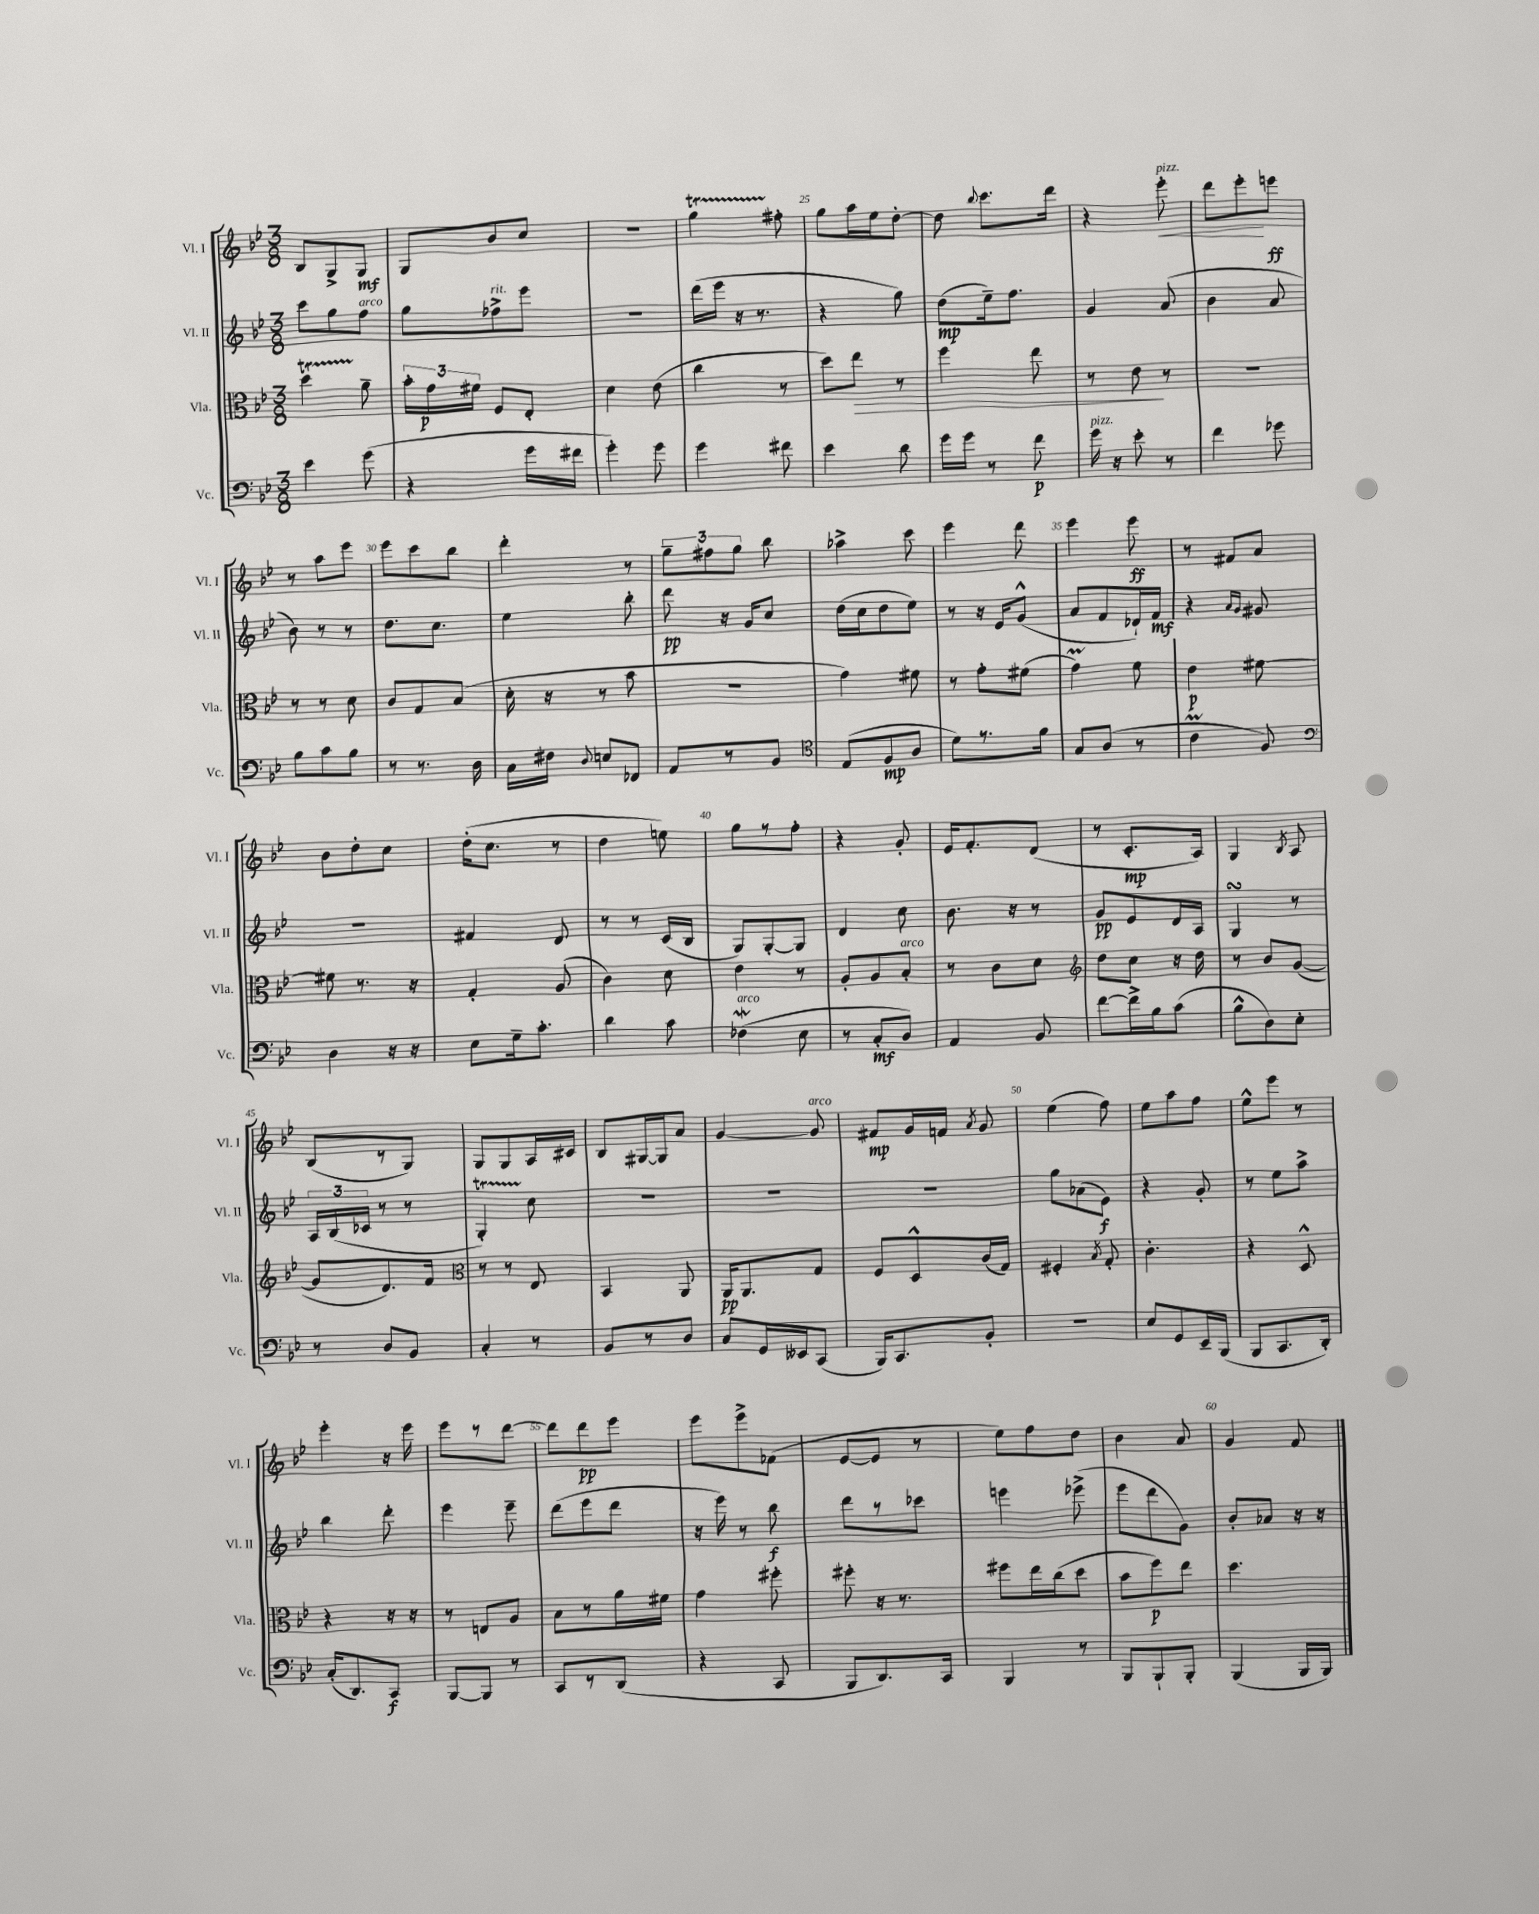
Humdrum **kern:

**kern	**kern	**kern	**kern
*staff4	*staff3	*staff2	*staff1
*clefF4	*clefC3	*clefG2	*clefG2
*k[b-e-]	*k[b-e-]	*k[b-e-]	*k[b-e-]
*M3/8	*M3/8	*M3/8	*M3/8
4e-	4dd	8ccc	8B-
.	.	8gg	8G^
(8g	8a~	8ff	8G
=	=	=	=
4r	24b-'	8gg	8G
.	24g	.	.
.	24f#	.	.
.	8F	8ff-^	8b-
16g	8E-'	8eee-	8cc
16f#	.	.	.
=	=	=	=
4g')	4d	4.r	4.r
8g	(8e-	.	.
=	=	=	=
4g	4cc	(16ddd	4gg
.	.	16eee-	.
.	.	16r	.
.	.	8.r	.
8f#	8r	.	8ff#'
=	=	=	=
4e-	8dd)	4r	8gg
.	8ee-	.	16aa
.	.	.	16ee-
8d	8r	8gg)	[8dd'
=	=	=	=
16g	4ff	(8dd	8dd]
16g	.	.	.
.	.	.	8qqbb-
8r	.	16ee-~)	8.ccc
.	.	8.ff	.
8f	8ee-	.	.
.	.	.	16ddd
=	=	=	=
16g	8r	4g	4r
16r	.	.	.
8e-'	8e-	.	.
8r	8r	(8a	8eee-'
=	=	=	=
4f	4.r	4b-	8ddd
.	.	.	8eee-'
8g-	.	8a	8eee
=	=	=	=
8B-	8r	8b-)	8r
8c	8r	8r	8aa
8B-	8d	8r	8eee-
=	=	=	=
8r	8c	8.dd	8eee-
8.r	8G	.	8ccc
.	.	8.cc	.
.	(8B-	.	8bb-
16D	.	.	.
=	=	=	=
16C	16d'	4ee-	4ddd'
16F#	16r	.	.
8qqD	.	.	.
8E	8r	.	.
8FF-	8b-	8bb-'	8r
=	=	=	=
8AA	4.r	8ddd	12gg~
.	.	.	12ff#
8r	.	16r	.
.	.	.	12gg
.	.	16g	.
8BB-	.	8cc	8bb-
=	=	=	=
*clefC4	*	*	*
(8E-	4g)	(16dd	4aa-^
.	.	16cc	.
8F	.	8dd	.
8A	8f#	8ee-)	8ccc
=	=	=	=
8d)	8r	8r	4eee-
8.r	8g'	16r	.
.	.	16e-	.
.	(8f#	(8g^^	8ddd
16f	.	.	.
=	=	=	=
8G	4g)	8a	4eee-
(8A	.	8f	.
8r	8f	16d-`)	8eee-
.	.	16f	.
=	=	=	=
4c	4e-	4r	8r
.	.	.	8f#
.	.	16qqa	.
.	.	16qqg	.
8F)	[8f#	8g#	8a
=	=	=	=
*clefF4	*	*	*
4D	8f#]	4.r	8b-
.	8.r	.	8dd'
16r	.	.	8cc
16r	16r	.	.
=	=	=	=
8E-	4G'	4f#	(16dd'
.	.	.	8.cc
16G~	.	.	.
8.c'	.	.	.
.	(8A	8d	8r
=	=	=	=
4d	4c)	8r	4dd
.	.	8r	.
8c	8d	(16c	8ee)
.	.	16B-	.
=	=	=	=
(4F-	4e-	8G)	8gg
.	.	[8G'	8r
8E-	8r	8G]	8ff'
=	=	=	=
8r	8A'	4d	4r
8C'	8A	.	.
8D)	8B-'	8cc	8g'
=	=	=	=
4AA	8r	8.b-	16e-
.	.	.	8.f'
.	8c	.	.
.	.	16r	.
8BB-	8d	8r	(8d
=	=	=	=
*	*clefG2	*	*
[8f	8dd	8g	8r
16f^]	8cc	8e-	8.c'
16B-	.	.	.
(8c	16r	16d	.
.	16dd	16A	16A)
=	=	=	=
8B-^^	8r	4G	4G
8D)	8b-	.	.
.	.	.	8qB-
8E-'	([8g	8r	8A
=	=	=	=
8r	8g]	24A	(8B-
.	.	(24B-	.
.	.	24c-	.
8D	8.d)	8r	8r
8BB-	.	8r	8G)
.	16f	.	.
=	=	=	=
*	*clefC3	*	*
4C'	8r	4G')	8G
.	8r	.	8G
8r	8E-	8cc	16A
.	.	.	16c#
=	=	=	=
8BB-	4BB-	4.r	8B-
8r	.	.	[16G#
.	.	.	16G#]
8D	8AA	.	8a
=	=	=	=
8C	16AA	4.r	[4g
.	8.AA	.	.
16GG	.	.	.
16EE--	.	.	.
(8CC	8G	.	8g]
=	=	=	=
16BBB-)	8F	4.r	8f#
8.CC	.	.	.
.	8D^^	.	16g
.	.	.	16f
.	.	.	8qa
8BB-'	(16c	.	8g
.	16G)	.	.
=	=	=	=
4.r	4F#'	8gg	(4ee-
.	.	(8a-	.
.	8qB-	.	.
.	8G'	8e-)	8ff)
=	=	=	=
8E-	4.c'	4r	8ee-
8GG	.	.	8aa
16EE-~	.	8g'	8ff
(16BBB-	.	.	.
=	=	=	=
8BBB-	4r	8r	8ee-^^
8.CC	.	8ee-	8eee-
.	8D^^	8aa^	8r
16DD')	.	.	.
=	=	=	=
(16C'	4r	4bb-	4eee-'
8.DD)	.	.	.
8CC	16r	8ddd'	16r
.	16r	.	16eee-
=	=	=	=
[8BBB-	8r	4eee-	8eee-
8BBB-]	8E	.	8r
8r	8A	8eee-~	[8ddd
=	=	=	=
8CC	8B-	(8ddd	8ddd]
8r	8r	8eee-	8ddd
(8DD	16a	8ddd	8eee-
.	16f#	.	.
=	=	=	=
4r	4g	16r	8eee-
.	.	16eee-)	.
.	.	8r	8eee-^
8CC	8ff#'	8bb-	(8f-
=	=	=	=
8BBB-	8ff#'	8ddd	[8e-
8.DD)	16r	8r	8e-]
.	8.r	.	.
.	.	8ccc-	8r
16CC	.	.	.
=	=	=	=
4BBB-	8ff#	4eee	8ee-)
.	16ee-	.	8ff
.	(16cc	.	.
8r	8dd	(8eee-^	8dd
=	=	=	=
8BBB-	8b-	8eee-	4b-
8BBB-`	8ff)	8ddd	.
8BBB-'	8ee-	8g)	8a
=	=	=	=
(4BBB-	4.dd	8b-'	4g
.	.	8a-	.
16BBB-	.	16r	8f
16BBB-)	.	16r	.
==	==	==	==
*-	*-	*-	*-
